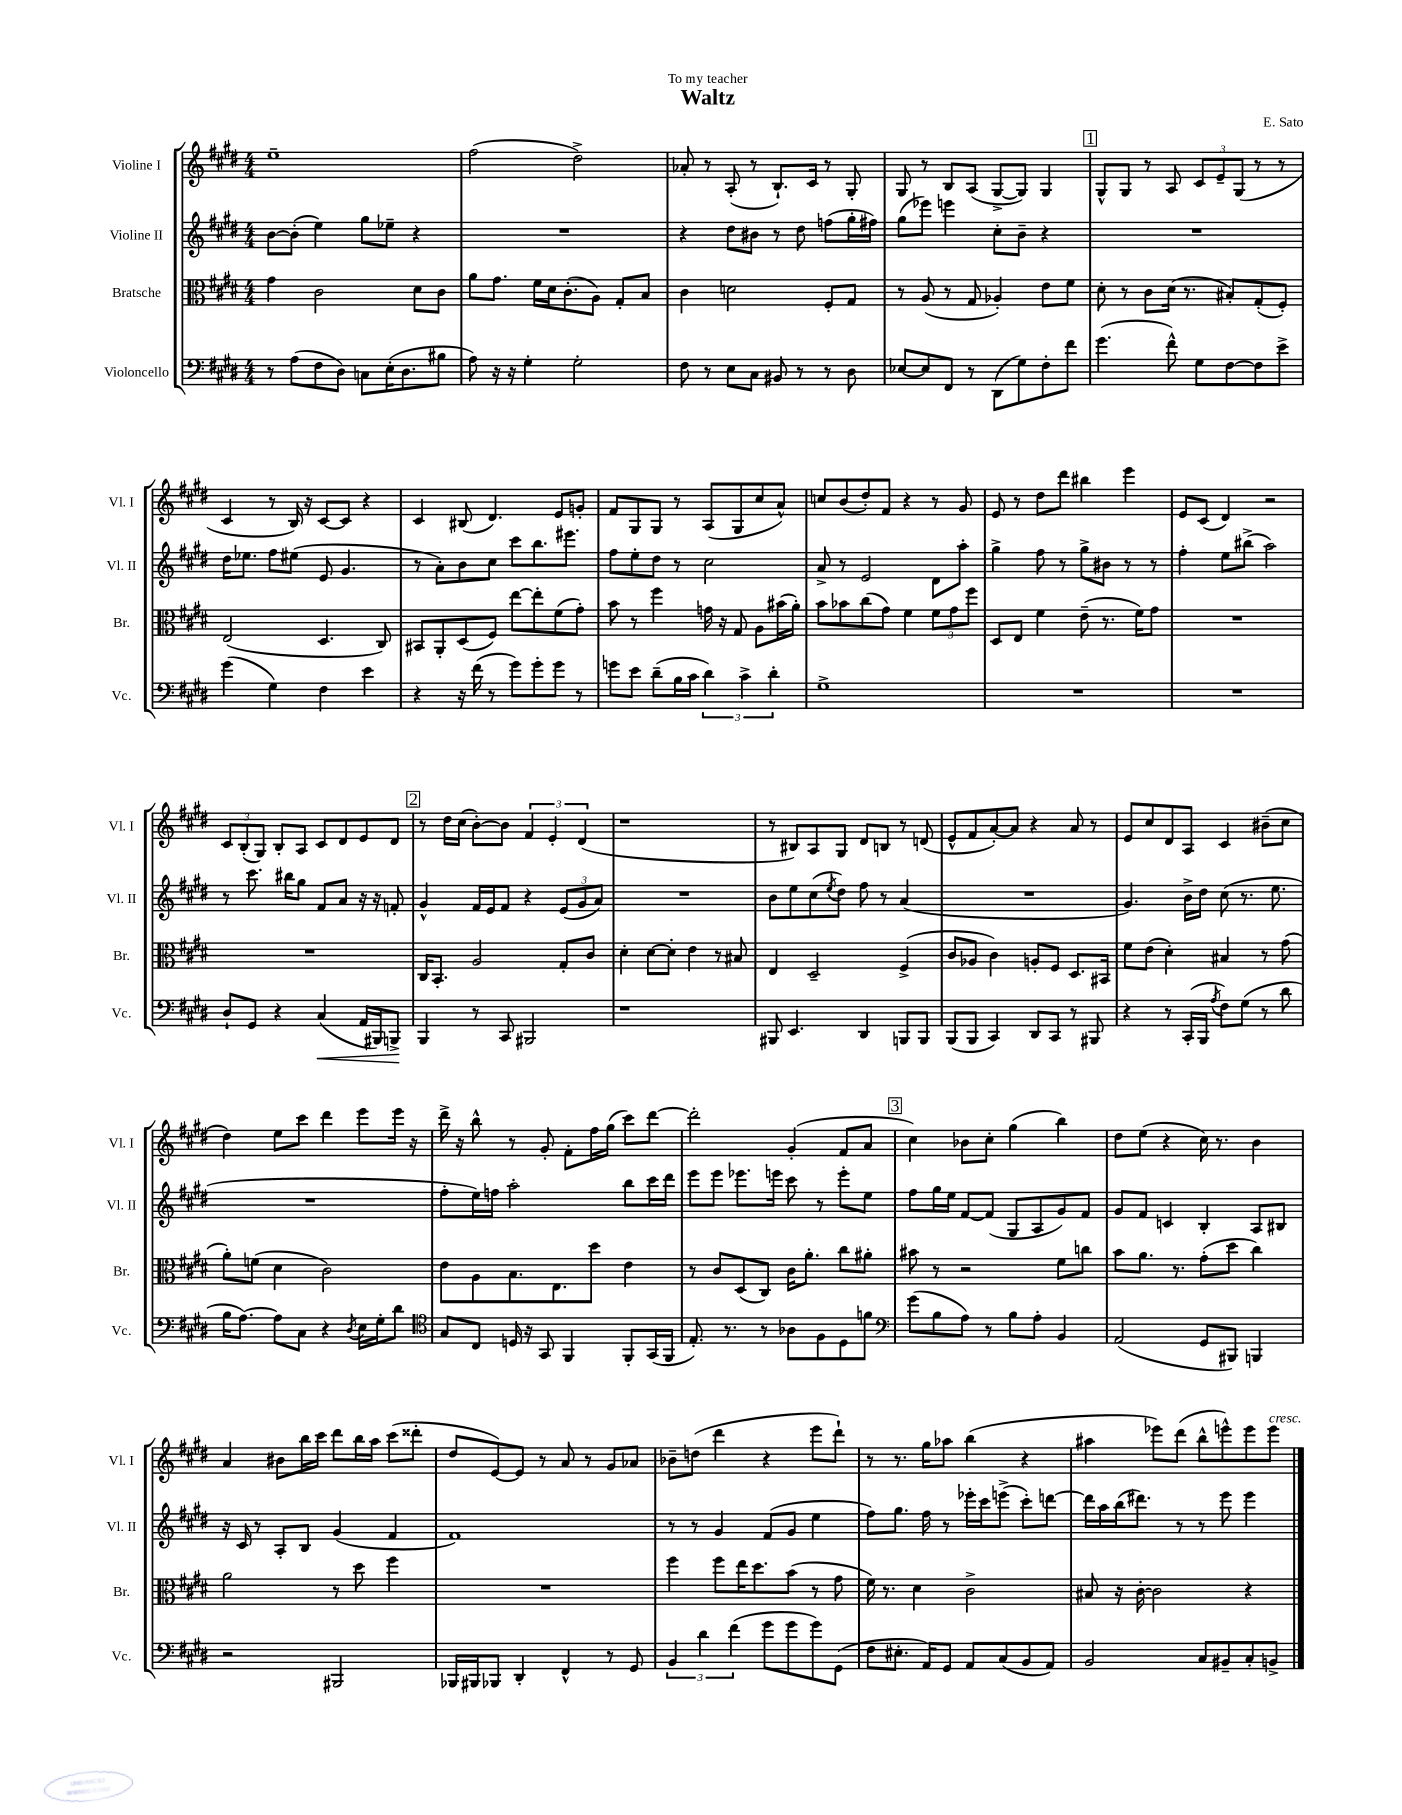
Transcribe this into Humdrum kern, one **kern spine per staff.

**kern	**kern	**kern	**kern
*staff4	*staff3	*staff2	*staff1
*clefF4	*clefC3	*clefG2	*clefG2
*k[f#c#g#d#]	*k[f#c#g#d#]	*k[f#c#g#d#]	*k[f#c#g#d#]
*M4/4	*M4/4	*M4/4	*M4/4
8r	4g#	[8b	1ee~
(8A	.	(8b']	.
8F#	2c#	4ee)	.
8D#)	.	.	.
8C	.	8gg#	.
(16E'	.	8ee-~	.
8.D#	.	.	.
.	8d#	4r	.
8B#	8c#	.	.
=	=	=	=
8A)	8a	1r	(2ff#
16r	8.g#	.	.
16r	.	.	.
4G#'	.	.	.
.	16f#	.	.
.	16d#	.	.
.	(8.c#'	.	.
2G#'	.	.	2dd#^)
.	8A)	.	.
.	8G#'	.	.
.	8B	.	.
=	=	=	=
8F#	4c#	4r	8a-'
8r	.	.	8r
8E	2d	8dd#	(8A'
8C#	.	8b#	8r
8BB#	.	8r	8.B`)
8r	.	8dd#	.
.	.	.	16c#
8r	8F#'	(8ff	8r
8D#	8G#	16gg#'	8G#'
.	.	16ff#)	.
=	=	=	=
[8E-	8r	(8gg#	8G#
8E-]	(8A	8eee-)	8r
8FF#	8r	4eee	8B
8r	8G#	.	(8A
(8DD#	4A-')	8cc#'	[8G#^
8G#)	.	8b~	8G#])
8F#'	8e	4r	4G#
8f#	8f#	.	.
=	=	=	=
(4.g#	8d#'	1r	8G#^^
.	8r	.	8G#
.	8c#	.	8r
8f#^^)	(16d#	.	8A
.	8.r	.	.
8G#	.	.	12c#
.	.	.	12e~
[8F#	8B#')	.	.
.	.	.	(12G#
8F#]	(8G#'	.	8r
8e^	8F#')	.	8r
=	=	=	=
(4g#	(2E	16dd#	4c#
.	.	8.ee-	.
4G#)	.	8ff#	8r
.	.	(8ee#	16B)
.	.	.	16r
4F#	4.D#	8e	[8c#
.	.	4.g#	8c#]
4e	.	.	4r
.	8C#)	.	.
=	=	=	=
4r	8BB#	8r	4c#
.	8AA'	8a')	.
16r	(8D#	8b	(8B#
(16f#	.	.	.
8r	8F#)	8cc#	4.d#)
8g#)	[8ee	8ccc#	.
8g#'	8ee']	8.bb	.
8g#	(8f#	.	8e
.	.	8.eee#	.
8r	8g#')	.	8g'
=	=	=	=
8g	8b	8ff#	8f#
8e	8r	8ee'	8G#
(8d#~	4ff#	8dd#	8G#
16B	.	8r	8r
16c#	.	.	.
6d#)	16g	2cc#	(8A
.	16r	.	.
.	8G#	.	8G#
6c#^	.	.	.
.	8A	.	8cc#
6d#'	.	.	.
.	(16b#	.	8a^^)
.	16a')	.	.
=	=	=	=
1G#^	8b	8a^	8cc
.	8b-	8r	(8b
.	(8cc#	2e	8dd#')
.	8g#)	.	8f#
.	4f#	.	4r
.	12f#	8d#	8r
.	12g#	.	.
.	.	8aa'	8g#
.	12ff#	.	.
=	=	=	=
1r	8D#	4gg#^	8e
.	8E	.	8r
.	4f#	8ff#	8dd#
.	.	8r	8ddd#
.	(8e~	8gg#^	4bb#
.	8.r	8b#	.
.	.	8r	4eee
.	16f#)	.	.
.	8g#	8r	.
=	=	=	=
1r	1r	4ff#'	8e
.	.	.	(8c#
.	.	8ee	4d#)
.	.	(8bb#^	.
.	.	2aa)	2r
=	=	=	=
8D#`	1r	8r	12c#
.	.	.	(12B'
8GG#	.	8.ccc#	.
.	.	.	12G#)
4r	.	.	8B'
.	.	16bb#	.
.	.	8gg#	8A
(4C#	.	8f#	8c#
.	.	8a	8d#
16AA	.	16r	8e
16BBB#)	.	16r	.
8BBB^	.	8f'	8d#
=	=	=	=
4BBB	16C#	4g#^^	8r
.	8.BB'	.	.
.	.	.	16dd#
.	.	.	(16cc#
8r	2A	16f#	[8b')
.	.	16e	.
8CC#	.	8f#	8b]
2BBB#	.	4r	6f#
.	.	.	6e'
.	8G#'	(12e	.
.	.	12g#	(6d#
.	8c#	.	.
.	.	12a)	.
=	=	=	=
1r	4d#'	1r	1r
.	[8d#	.	.
.	8d#']	.	.
.	4e	.	.
.	8r	.	.
.	8B#	.	.
=	=	=	=
8BBB#	4E	8b	8r
4.EE	.	8ee	8B#)
.	2D#~	(8cc#	8A
.	.	8qee	.
.	.	8dd#)	8G#
4DD#	.	8ff#	8d#
.	.	8r	8B
8BBB	(4F#^	(4a	8r
8BBB	.	.	(8d
=	=	=	=
(8BBB	8c#	1r	8e^^
8BBB	8A-	.	8f#
4CC#)	4c#)	.	[8a')
.	.	.	8a]
8DD#	8A'	.	4r
8CC#	8F#	.	.
8r	8.D#	.	8a
8BBB#	.	.	8r
.	16BB#	.	.
=	=	=	=
4r	8f#	4.g#)	8e
.	(8e	.	8cc#
8r	4d#')	.	8d#
(16CC#'	.	16b^	8A
16BBB	.	16dd#	.
8qA	.	.	.
8F#)	4B#	(8cc#	4c#
(8G#	.	8.r	.
8r	8r	.	(8b#~
.	.	8.ee	.
8d#	(8g#	.	8cc#
=	=	=	=
16B	8a')	1r	4dd#)
[8.A)	.	.	.
.	(8f	.	.
8A]	4d#	.	8ee
8C#	.	.	8ccc#
4r	2c#)	.	4ddd#
8qD#	.	.	.
16E	.	.	8eee
16G#'	.	.	.
8d#	.	.	16eee
.	.	.	16r
=	=	=	=
*clefC4	*	*	*
8G#	8e	8ff#'	16ddd#^
.	.	.	16r
8C#	8A	16ee)	8bb^^
.	.	16ff	.
16D	8.B	2aa'	8r
16r	.	.	.
8GG#	.	.	8g#'
.	8.E	.	.
4FF#	.	.	8f#'
.	8dd#	.	16ff#
.	.	.	(16gg#
8FF#'	4e	8bb	8ccc#)
(16GG#	.	16ccc#	[8ddd#
16FF#	.	16ddd#	.
=	=	=	=
8.E')	8r	8eee	2ddd#']
.	8c#	8eee	.
8.r	.	.	.
.	(8D#	8.eee-	.
8r	8C#)	.	.
.	.	16eee	.
8A-	16c#	8ccc#	(4g#'
.	8.a'	.	.
8F#	.	8r	.
8D#	8cc#	8eee'	8f#
8f	8a#'	8ee	8a
=	=	=	=
*clefF4	*	*	*
(8g#	8b#	8ff#	4cc#)
8B	8r	16gg#	.
.	.	16ee	.
8A)	2r	[8f#	8b-
8r	.	(8f#]	8cc#'
8B	.	8G#	(4gg#
8A'	.	8A	.
4BB	8f#	8g#)	4bb)
.	8cc	8f#	.
=	=	=	=
(2AA	8b	8g#	8dd#
.	8.a	8f#	(8ee
.	.	4c	4r
.	8.r	.	.
8GG#	(8g#'	4B'	16cc#)
.	.	.	8.r
8BBB#)	8dd#	.	.
4BBB	4cc#)	8A	4b
.	.	8B#	.
=	=	=	=
2r	2a	16r	4a
.	.	16c#	.
.	.	8r	.
.	.	8A'	8b#
.	.	8B	16bb
.	.	.	16ccc#
2BBB#	8r	(4g#	8ddd#
.	8dd#	.	16bb
.	.	.	16aa
.	4ff#	4f#	(8ccc#
.	.	.	8ddd##'
=	=	=	=
16BBB-	1r	1f#)	8dd#
16BBB#	.	.	.
8BBB-	.	.	[8e)
4DD#'	.	.	8e]
.	.	.	8r
4FF#^^	.	.	8a
.	.	.	8r
8r	.	.	8g#
8GG#	.	.	8a-
=	=	=	=
6BB	4ff#	8r	8b-~
.	.	8r	(8dd
6d#	.	.	.
.	8ff#	4g#	4ddd#
(6f#	.	.	.
.	16ee	.	.
.	8.dd#	.	.
8g#	.	(8f#	4r
8g#	(8b	8g#	.
8g#)	8r	4ee	8eee
(8GG#	8g#	.	8ddd#`)
=	=	=	=
8F#	16f#)	8ff#)	8r
.	8.r	.	.
8.E#'	.	8.gg#	8.r
.	4d#	.	.
16AA)	.	16ff#	16gg#
8GG#	.	8r	8aa-
8AA	2c#^	16eee-'	(4bb
.	.	16ccc#	.
(8C#	.	(8eee^	.
8BB	.	8ccc#')	4r
8AA)	.	[8ddd	.
=	=	=	=
2BB	8B#	16ddd]	4aa#
.	.	16aa	.
.	16r	(16bb	.
.	[16c#'	8.ddd#)	.
.	2c#]	.	8eee-)
.	.	8r	(8ddd#
8C#	.	8r	8bb^^
8BB#~	.	8eee	8eee^^)
8C#'	4r	4eee	8eee
8BB^	.	.	8eee
==	==	==	==
*-	*-	*-	*-
